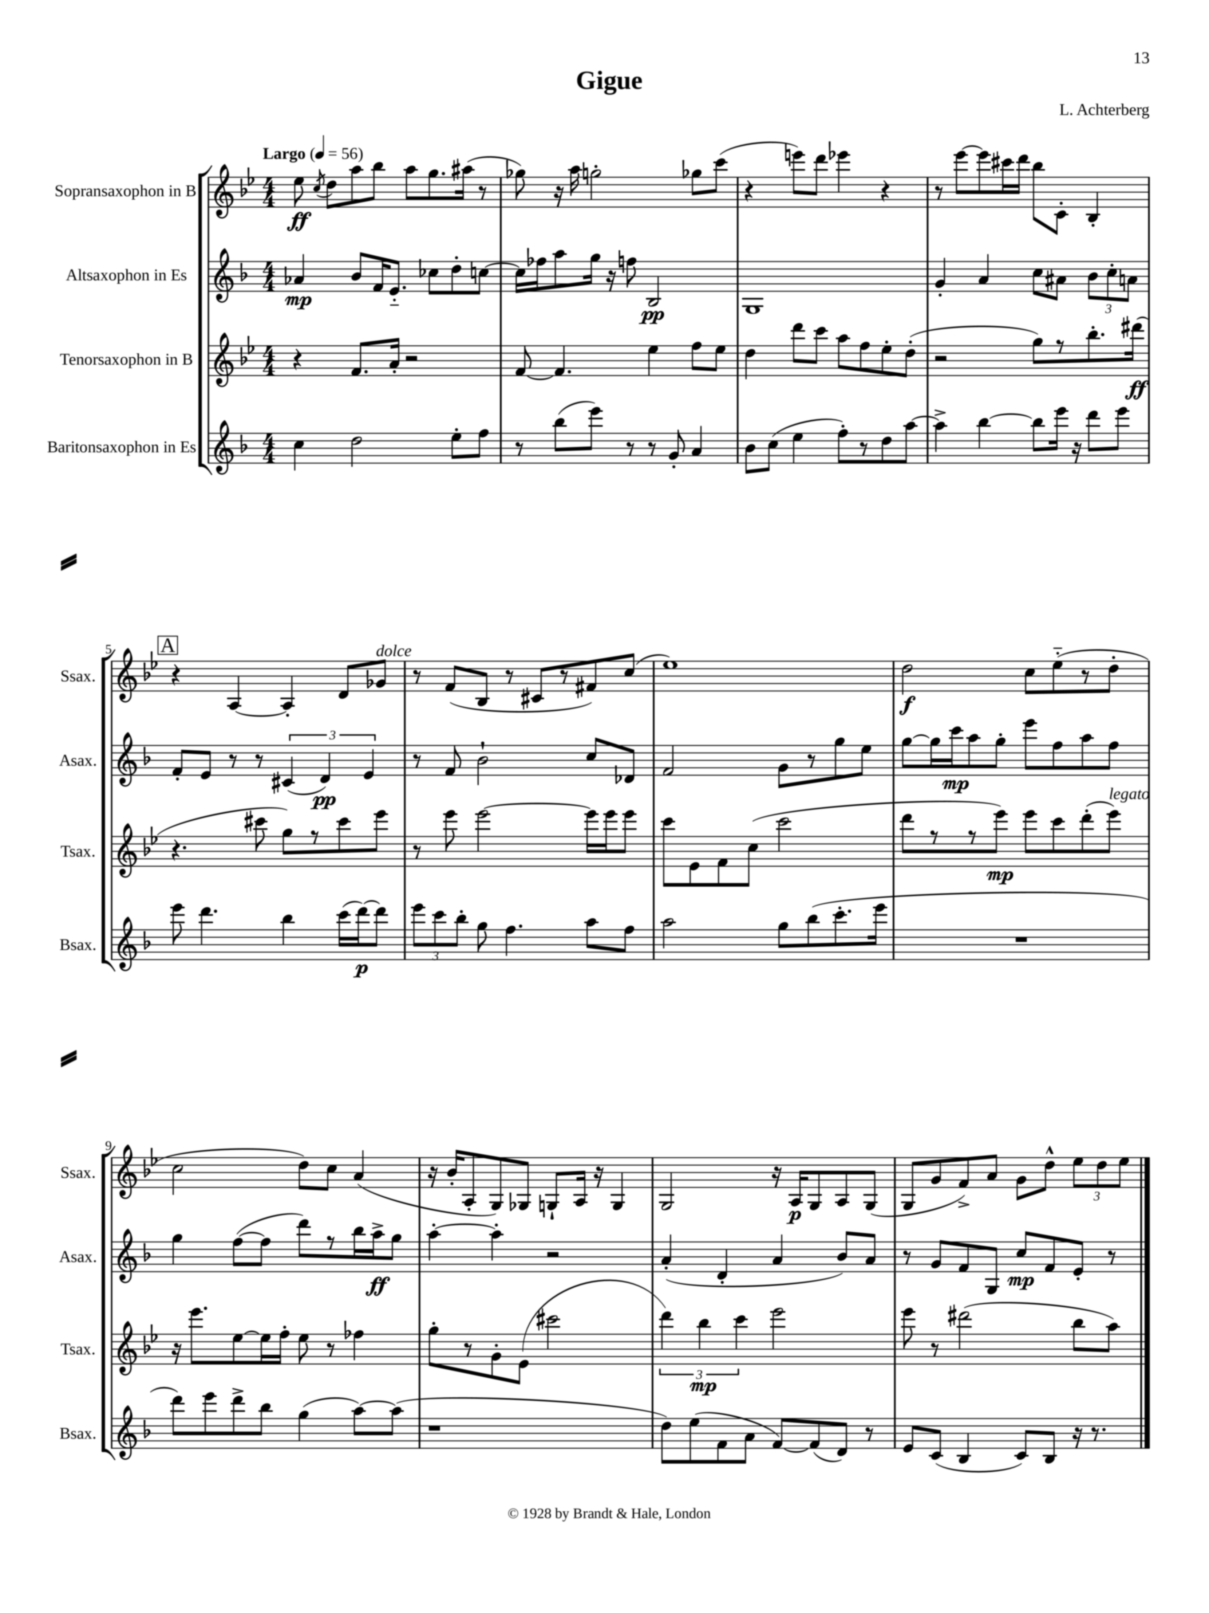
\header { title = "Gigue" composer = "L. Achterberg" }
<<
\new StaffGroup <<
\new Staff = "s0" \with { instrumentName = "Sopransaxophon in B" shortInstrumentName = "Ssax." } {
    \clef treble \key bes \major \numericTimeSignature \time 4/4 \tempo "Largo" 4 = 56
    \autoBeamOff ees''8\ff \acciaccatura { c''8 } d''8[ a''8 bes''8] a''8[ g''8. ais''16]( r8 |
    ges''8) r16 a''16 g''2-. ges''8[ c'''8]( |
    r4 e'''8[) d'''8] ees'''4 r4 |
    r8 ees'''8[~ ees'''8 cis'''16 d'''16] bes''8[ c'8]-. bes4-. |
    \mark \markup { \box "A" } r4 a4~ a4-. d'8[ ges'8]^\markup { \italic "dolce" } |
    r8 f'8[( bes8] r8 cis'8[ r8 fis'8) c''8]( |
    ees''1) |
    d''2\f c''8[ ees''8-_( r8 d''8]-. |
    c''2 d''8[) c''8] a'4( |
    r16 bes'16[-. a8-. g8) ges8] g8[-! a16] r16 g4 |
    g2 r16 a16[\p g8 a8 g8]( |
    g8[ g'8 f'8->) a'8] g'8[ d''8]-^ \tuplet 3/2 { ees''8[ d''8 ees''8] } \bar "|." |
}
\new Staff = "s1" \with { instrumentName = "Altsaxophon in Es" shortInstrumentName = "Asax." } {
    \clef treble \key f \major \numericTimeSignature \time 4/4
    \autoBeamOff aes'4\mp bes'8[ f'16 e'8.]-_ ces''8[ d''8-. c''8]~ |
    c''16[ fes''16 a''8 g''16] r16 f''8 bes2\pp |
    g1 |
    g'4-. a'4 c''8[ ais'8] \tuplet 3/2 { bes'8[ c''8-. a'8] } |
    \mark \markup { \box "A" } f'8[-. e'8] r8 r8 \tuplet 3/2 { cis'4( d'4\pp) e'4 } |
    r8 f'8 bes'2-! c''8[ des'8] |
    f'2 g'8[ r8 g''8 e''8] |
    g''8[~ g''16 c'''16\mp a''8 g''8]-. e'''8[ f''8 a''8 f''8] |
    g''4 f''8[~( f''8] d'''8[) r8 bes''16 a''16->\ff g''8] |
    a''4~-. a''4-. r2 |
    a'4-.( d'4-. a'4 bes'8[) a'8] |
    r8 g'8[ f'8 g8] c''8[\mp f'8 e'8]-. r8 \bar "|." |
}
\new Staff = "s2" \with { instrumentName = "Tenorsaxophon in B" shortInstrumentName = "Tsax." } {
    \clef treble \key bes \major \numericTimeSignature \time 4/4
    \autoBeamOff r4 f'8.[ a'16]-. r2 |
    f'8~ f'4. ees''4 f''8[ ees''8] |
    d''4 d'''8[ c'''8] a''8[ f''8 ees''8-. d''8]-.( |
    r2 g''8[) r8 bes''8.-. dis'''16]\ff( |
    \mark \markup { \box "A" } r4. cis'''8 g''8[) r8 cis'''8 ees'''8] |
    r8 ees'''8 ees'''2~ ees'''16[ ees'''16 ees'''8] |
    c'''8[ ees'8 f'8 c''8]( c'''2 |
    d'''8[ r8 r8 ees'''8]\mp) ees'''8[ c'''8 d'''8-.( ees'''8]^\markup { \italic "legato" }) |
    r16 ees'''8.[ ees''8~ ees''16 f''16]-. ees''8 r8 fes''4 |
    g''8[-. r8 g'8-. ees'8]( cis'''2 |
    \tuplet 3/2 { d'''4) bes''4\mp c'''4 } ees'''2 |
    ees'''8 r8 dis'''2( bes''8[ a''8]) \bar "|." |
}
\new Staff = "s3" \with { instrumentName = "Baritonsaxophon in Es" shortInstrumentName = "Bsax." } {
    \clef treble \key f \major \numericTimeSignature \time 4/4
    \autoBeamOff c''4 d''2 e''8[-. f''8] |
    r8 bes''8[( e'''8]) r8 r8 g'8-. a'4 |
    bes'8[ c''8]( e''4 f''8[-.) r8 d''8 a''8]~ |
    a''4-> bes''4~ bes''8[ e'''16] r16 d'''8[ e'''8] |
    \mark \markup { \box "A" } e'''8 d'''4. bes''4 c'''16[( d'''16~\p) d'''8] |
    \tuplet 3/2 { e'''8[ c'''8 bes''8]-. } g''8 f''4. a''8[ f''8] |
    a''2 g''8[ bes''8( c'''8.-. e'''16] |
    R1 |
    d'''8[) e'''8 d'''8-> bes''8] g''4( a''8[~) a''8]( |
    r1 |
    d''8[) e''8( f'8 a'8] f'8[~) f'8( d'8]) r8 |
    e'8[ c'8]( bes4 c'8[) bes8] r16 r8. \bar "|." |
}
>>
>>
